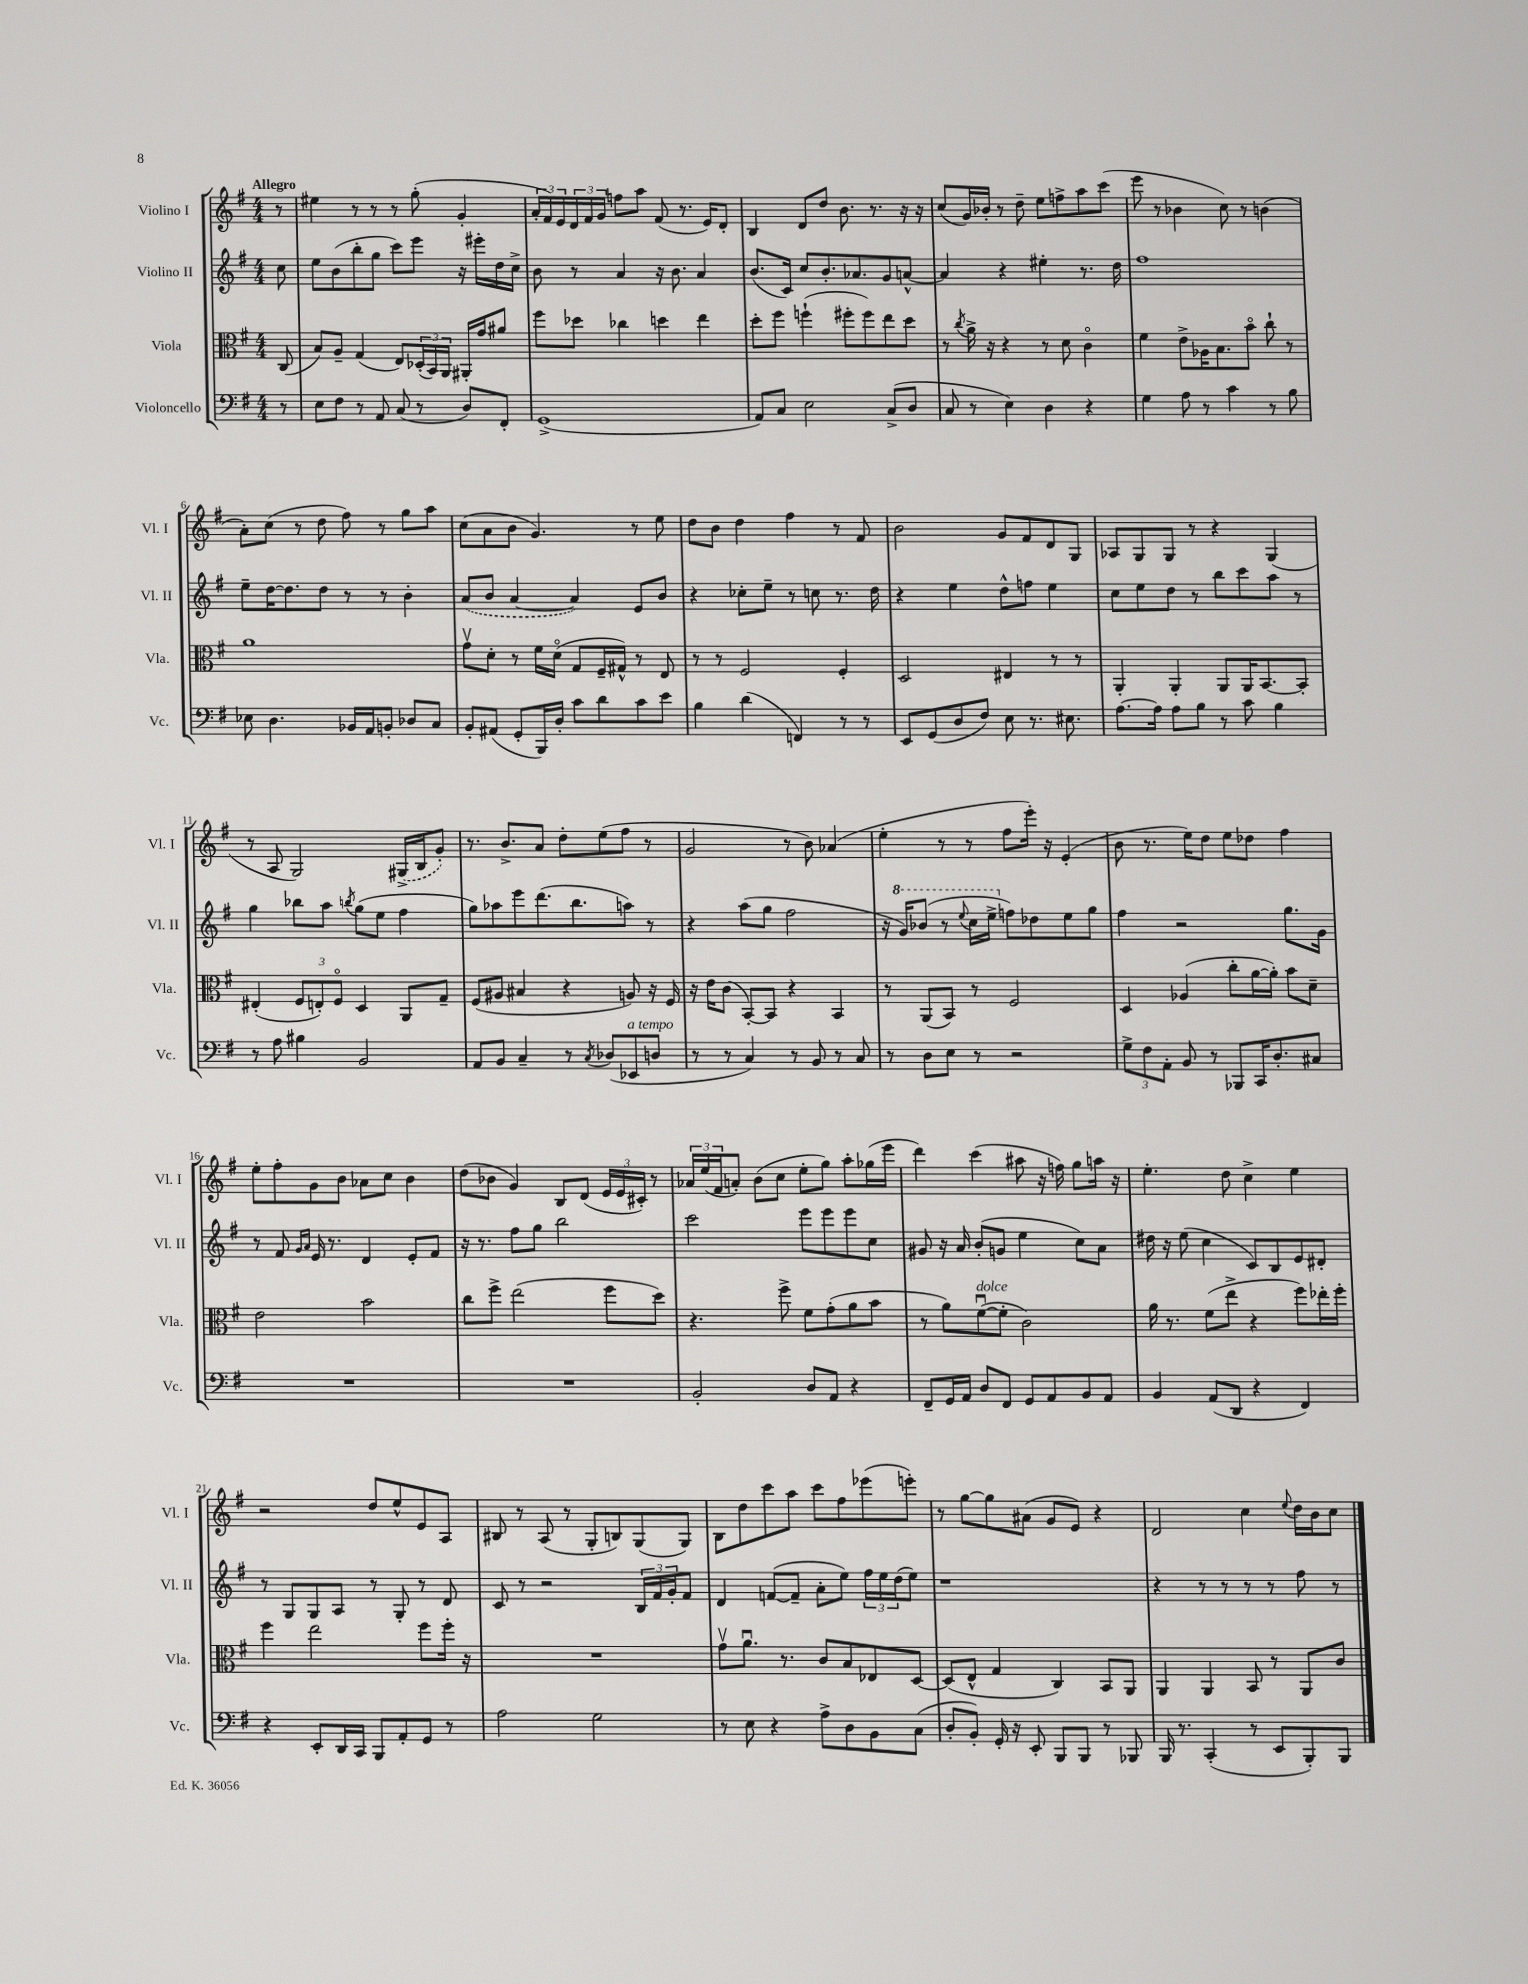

**kern	**kern	**kern	**kern
*staff4	*staff3	*staff2	*staff1
*clefF4	*clefC3	*clefG2	*clefG2
*k[f#]	*k[f#]	*k[f#]	*k[f#]
*M4/4	*M4/4	*M4/4	*M4/4
8r	(8C	8cc	8r
=	=	=	=
8E	8B)	8ee	4ee#
8F#	8A~	(8b	.
8r	(4G	8bb'	8r
8AA	.	8gg	8r
(8C	8E)	8ccc)	8r
8r	(24D-'	8eee	(8gg'
.	24BB)	.	.
.	24AA	.	.
8D)	16AA#'	16r	4g'
.	16g	16eee#'	.
8FF#'	8a#	16dd	.
.	.	16cc^	.
=	=	=	=
(1GG^	8ff#	8b	24a'
.	.	.	24f#)
.	.	.	24e
.	8dd-	8r	24d
.	.	.	24f#
.	.	.	24g
.	4cc-	4a	8ff
.	.	.	8aa
.	4dd	16r	(8f#
.	.	8.b	.
.	.	.	8.r
.	4ee	4a	.
.	.	.	16e)
.	.	.	8d'
=	=	=	=
8AA)	8dd'	(8.b	4B
8C	8ff#	.	.
.	.	16c)	.
2E	(4ff`	8cc	8d
.	.	8.b'	8dd
.	8ff#'	.	8.b
.	.	8.a-	.
.	8ff#)	.	.
.	.	.	8.r
(8C^	8ee	8g	.
8D	8dd	[8a^^	16r
.	.	.	16r
=	=	=	=
8C	8r	4a]	(8cc
.	8qcc	.	.
8r	16a^	.	16g)
.	16r	.	16b-'
4E)	4r	4r	8r
.	.	.	8dd~
4D	8r	4ee#'	8ee
.	8d	.	8ff^
4r	4co	8.r	8aa
.	.	.	(8ccc
.	.	16dd	.
=	=	=	=
4G	4f#	1ff#	8eee
.	.	.	8r
8A	8e^	.	4b-
8r	16A-	.	.
.	8.B	.	.
4c	.	.	8cc)
.	8bo	.	8r
8r	8cc`	.	(4b
8B	8r	.	.
=	=	=	=
8E-	1a	8ee~	8a')
4.D	.	[16dd	(8cc
.	.	8.dd]	.
.	.	.	8r
.	.	8dd	8dd
16BB-	.	8r	8ff#)
16AA	.	.	.
8BB'	.	8r	8r
8D-	.	4b'	8gg
8C	.	.	8aa
=	=	=	=
8BB'	8gv	(8a	(8cc
(8AA#	8d'	8b	8a
8GG'	8r	[4a	8b
16BBB)	16f#	.	4.g)
16D'	(16do	.	.
8c	8G	4a])	.
8d	16F#~	.	.
.	16G#^^)	.	.
8c	8r	8e	8r
8e	8E	8b	8ee
=	=	=	=
4B	8r	4r	8dd
.	8r	.	8b
(4d	2F#	8cc-'	4dd
.	.	8ee~	.
4FF)	.	8r	4ff#
.	.	8cc	.
8r	4F#'	8.r	8r
8r	.	.	8f#
.	.	16dd	.
=	=	=	=
8EE	2D	4r	2b
(8GG	.	.	.
8D	.	4ee	.
8F#)	.	.	.
8E	4E#	8dd^^	8g
8.r	.	8ff	8f#
.	8r	4ee	8d
8.E#	.	.	.
.	8r	.	8G
=	=	=	=
[8.A	4AA'	8cc	8A-
.	.	8ee	8G
16A]	.	.	.
8A	4AA'	8dd	8G
8B	.	8r	8r
8r	8AA	8bb	4r
8c	16AA	8ccc	.
.	[8.BB	.	.
4B	.	8aa	(4G
.	8BB']	8r	.
=	=	=	=
8r	(4E#'	4gg	8r
8A	.	.	8A
4B#	12F#	8bb-	2G)
.	12E')	.	.
.	.	8aa	.
.	12F#o	.	.
.	.	8qbb	.
2BB	4D	(8gg	.
.	.	8ee	.
.	8AA	4ff#	(16G#^
.	.	.	16B
.	8G~	.	8g')
=	=	=	=
8AA	(8F#	8gg)	8.r
8BB	8A#	8aa-	.
.	.	.	8.b^
4C~	4B#	8eee	.
.	.	(8.ddd	8a
8r	4r	.	8dd'
.	.	8.bb	.
8qC	.	.	.
(8D-	.	.	(8ee
8EE-	8A)	8aa)	8ff#
8D	16r	8r	8r
.	16F#	.	.
=	=	=	=
8r	16r	4r	2g
.	16e	.	.
8r	(8c	.	.
4C)	[8BB')	(8aa	.
.	8BB]	8gg	.
8r	4r	2ff#	8r
8BB	.	.	8b)
8r	4BB	.	(4a-
8C	.	.	.
=	=	=	=
8r	8r	16r	4ee'
.	.	16gg)	.
8D	(8AA	(8bb-	.
8E	8BB)	8r	8r
.	.	8qqeee	.
8r	8r	16ccc	8r
.	.	16eee^	.
2r	2F#	8ff)	8ff#
.	.	8dd-	16eee')
.	.	.	16r
.	.	8ee	(4e'
.	.	8gg	.
=	=	=	=
12G^	4D	4ff#	8b
12F#	.	.	.
.	.	.	8.r
12AA'	.	.	.
8BB	(4A-	2r	.
.	.	.	16ee)
8r	.	.	8dd
8BBB-	8cc'	.	8ee
16CC	[16a	.	8dd-
8.D'	16a'])	.	.
.	8b	8.gg	4ff#
8C#	8d~	.	.
.	.	16g	.
=	=	=	=
1r	2e	8r	8ee'
.	.	8f#	8ff#'
.	.	16qqg	.
.	.	16qqa	.
.	.	16e	8g
.	.	8.r	.
.	.	.	8b
.	2b	4d	8a-
.	.	.	8cc
.	.	8e'	4b
.	.	8f#	.
=	=	=	=
1r	8cc	16r	(8dd
.	.	8.r	.
.	8ff#^	.	8b-
.	(2ee	8ff#	4g)
.	.	8gg	.
.	.	2bb	8B
.	.	.	(8d
.	8ff#	.	24e
.	.	.	24e
.	.	.	24c#')
.	8dd)	.	8r
=	=	=	=
2BB'	4.r	2ccc	24a-
.	.	.	(24ee
.	.	.	24f#
.	.	.	8a')
.	.	.	(8b
.	8ff#^	.	8cc
8D	8f#	8eee	8ee'
8AA	(8g'	8eee	8gg)
4r	8a	8eee	8aa'
.	8b	8cc	(16gg-
.	.	.	16eee
=	=	=	=
8FF#~	8r	8g#	4ddd)
16GG	8a)	16r	.
16AA	.	16a	.
8D	([8f#u	(8b'	(4ccc
8FF#	8f#']	8g	.
8GG	2c)	4ee	8aa#
8AA	.	.	16r
.	.	.	16ff)
8BB	.	8cc)	8gg
8AA	.	8a	16aa
.	.	.	16r
=	=	=	=
4BB	16a	16dd#	4.ee'
.	8.r	16r	.
.	.	(8ee	.
(8AA	(8f#	4cc	.
8DD	8ee^	.	8dd
4r	4r	8c)	4cc^
.	.	8B	.
4FF#)	8ff#)	8e	4ee
.	16ee-'	8d#'	.
.	16ff#'	.	.
=	=	=	=
4r	4ff#	8r	2r
.	.	8G	.
8EE'	2ee	8G	.
16DD	.	8A	.
16CC	.	.	.
8BBB	.	8r	8dd
8AA'	.	8G'	8ee^^
8GG	8ff#	8r	8e
8r	16ff#'	8d	8A
.	16r	.	.
=	=	=	=
2A	1r	8c	8B#
.	.	8r	8r
.	.	2r	(8A
.	.	.	8r
2G	.	.	8G'
.	.	.	8B)
.	.	24B	(8G
.	.	24f#	.
.	.	24g'	.
.	.	8f#	8G)
=	=	=	=
8r	8gv	4d	8B
8E	8.au	.	8dd
4r	.	([8f	8ccc
.	8.r	.	.
.	.	8f~]	8aa
8A^	8c	8a'	8ccc
8D	8B	8ee)	8ff#
8BB	8E-	24ff#	(8eee-
.	.	24ee	.
.	.	(24dd	.
(8C	[8D	8ee)	8eee')
=	=	=	=
8D'	(8D]	1r	8r
8BB')	8E^^	.	[8gg
16GG'	4G	.	8gg]
16r	.	.	.
8EE'	.	.	(8a#
8BBB	4C)	.	8g
8BBB	.	.	8e)
8r	8BB	.	4r
8BBB-	8AA	.	.
=	=	=	=
16BBB	4AA	4r	2d
8.r	.	.	.
(4CC'	4AA	8r	.
.	.	8r	.
8r	8BB	8r	4cc
8EE	8r	8r	.
.	.	.	8qqee
8BBB')	8AA	8ff#	16dd
.	.	.	16b
8BBB	8c	8r	8cc
==	==	==	==
*-	*-	*-	*-
